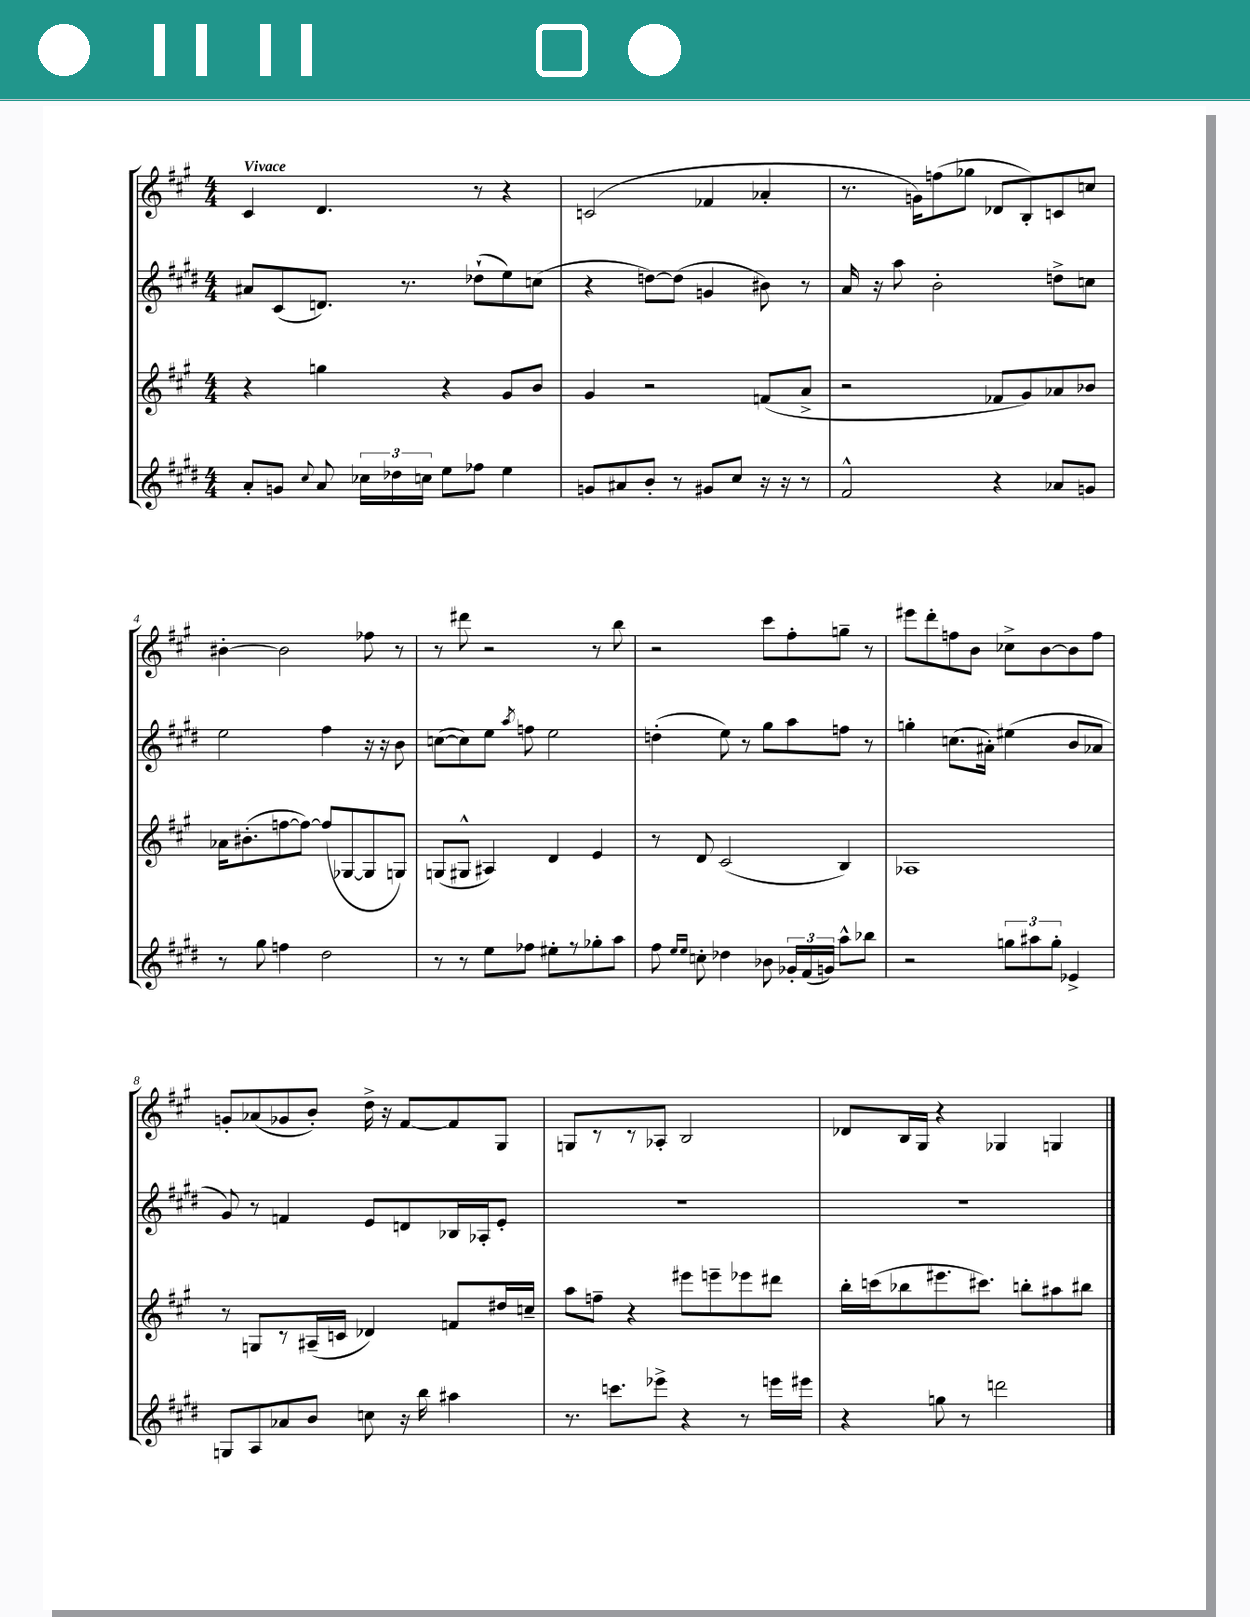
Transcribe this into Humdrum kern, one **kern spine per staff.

**kern	**kern	**kern	**kern
*staff4	*staff3	*staff2	*staff1
*clefG2	*clefG2	*clefG2	*clefG2
*k[f#c#g#d#]	*k[f#c#g#]	*k[f#c#g#d#]	*k[f#c#g#]
*M4/4	*M4/4	*M4/4	*M4/4
8a'	4r	8a#	4c#
8g	.	(8c#	.
8qqcc#	.	.	.
8a	4gg	8.d)	4.d
24cc-	.	.	.
24dd-	.	.	.
.	.	8.r	.
24cc	.	.	.
8ee	4r	.	.
8ff-	.	(8dd-`	8r
4ee	8g#	8ee)	4r
.	8b	(8cc	.
=	=	=	=
8g	4g#	4r	(2c
8a#	.	.	.
8b'	2r	[8dd)	.
8r	.	(8dd]	.
8g#	.	4g	4f-
8cc#	.	.	.
16r	(8f	8b#)	4a-'
16r	.	.	.
8r	8a^	8r	.
=	=	=	=
2f#^^	2r	16a	8.r
.	.	16r	.
.	.	8aa	.
.	.	.	16g)
.	.	2b'	(8ff
.	.	.	8gg-
4r	8f-	.	8d-
.	8g#)	.	8B')
8a-	8a-	8dd^	8c
8g	8b-	8cc	8cc
=	=	=	=
8r	16a-	2ee	[4b#'
.	(8.b#'	.	.
8gg#	.	.	.
4ff	[8ff	.	2b#]
.	8ff_)	.	.
2dd#	(8ff]	4ff#	.
.	[8G-	.	.
.	8G-]	16r	8ff-
.	.	16r	.
.	8G)	8b	8r
=	=	=	=
8r	(8G	([8cc	8r
8r	8G#^^	8cc])	8ddd#
8ee	4A#)	8ee	2r
.	.	8qaa	.
8ff-	.	8ff	.
8ee#'	4d	2ee	.
8r	.	.	.
8gg-'	4e	.	8r
8aa	.	.	8bb
=	=	=	=
8ff#	8r	(4dd'	2r
16qqee	.	.	.
16qqee	.	.	.
8cc'	8d	.	.
4dd-	(2c#	8ee)	.
.	.	8r	.
8b-	.	8gg#	8ccc#
24g-'	.	8aa	8ff#'
(24f#	.	.	.
24g)	.	.	.
8aa^^	4B)	8ff	8gg~
8bb-	.	8r	8r
=	=	=	=
2r	1A-	4gg'	8eee#
.	.	.	8ddd'
.	.	(8.cc	8ff
.	.	.	8b
.	.	16a#')	.
12gg	.	(4ee#	8cc-^
12aa#	.	.	.
.	.	.	[8b
12gg'	.	.	.
4e-^	.	8b	8b]
.	.	8a-	8ff
=	=	=	=
8G	8r	8g#)	8g'
8A	8G	8r	(8a-
8a-	8r	4f	8g-
8b	(16A#~	.	8b')
.	16c	.	.
8cc	4d-)	8e	16dd^
.	.	.	16r
16r	.	8d	[8f#
16bb	.	.	.
4aa#	8f	16B-	8f#]
.	.	16A-'	.
.	16dd#	8e'	8G#
.	16cc~	.	.
=	=	=	=
8.r	8aa	1r	8G
.	8ff~	.	8r
8.ccc	.	.	.
.	4r	.	8r
8eee-^	.	.	8A-'
4r	8eee#	.	2B
.	8eee~	.	.
8r	8eee-	.	.
16eee	8ddd#	.	.
16eee#	.	.	.
=	=	=	=
4r	16bb'	1r	8d-
.	(16ccc	.	.
.	8bb-	.	16B
.	.	.	16G#
8gg	8.eee#	.	4r
8r	.	.	.
.	8.ccc#)	.	.
2ddd	.	.	4G-
.	8bb'	.	.
.	8aa#	.	4G
.	8bb#	.	.
==	==	==	==
*-	*-	*-	*-
